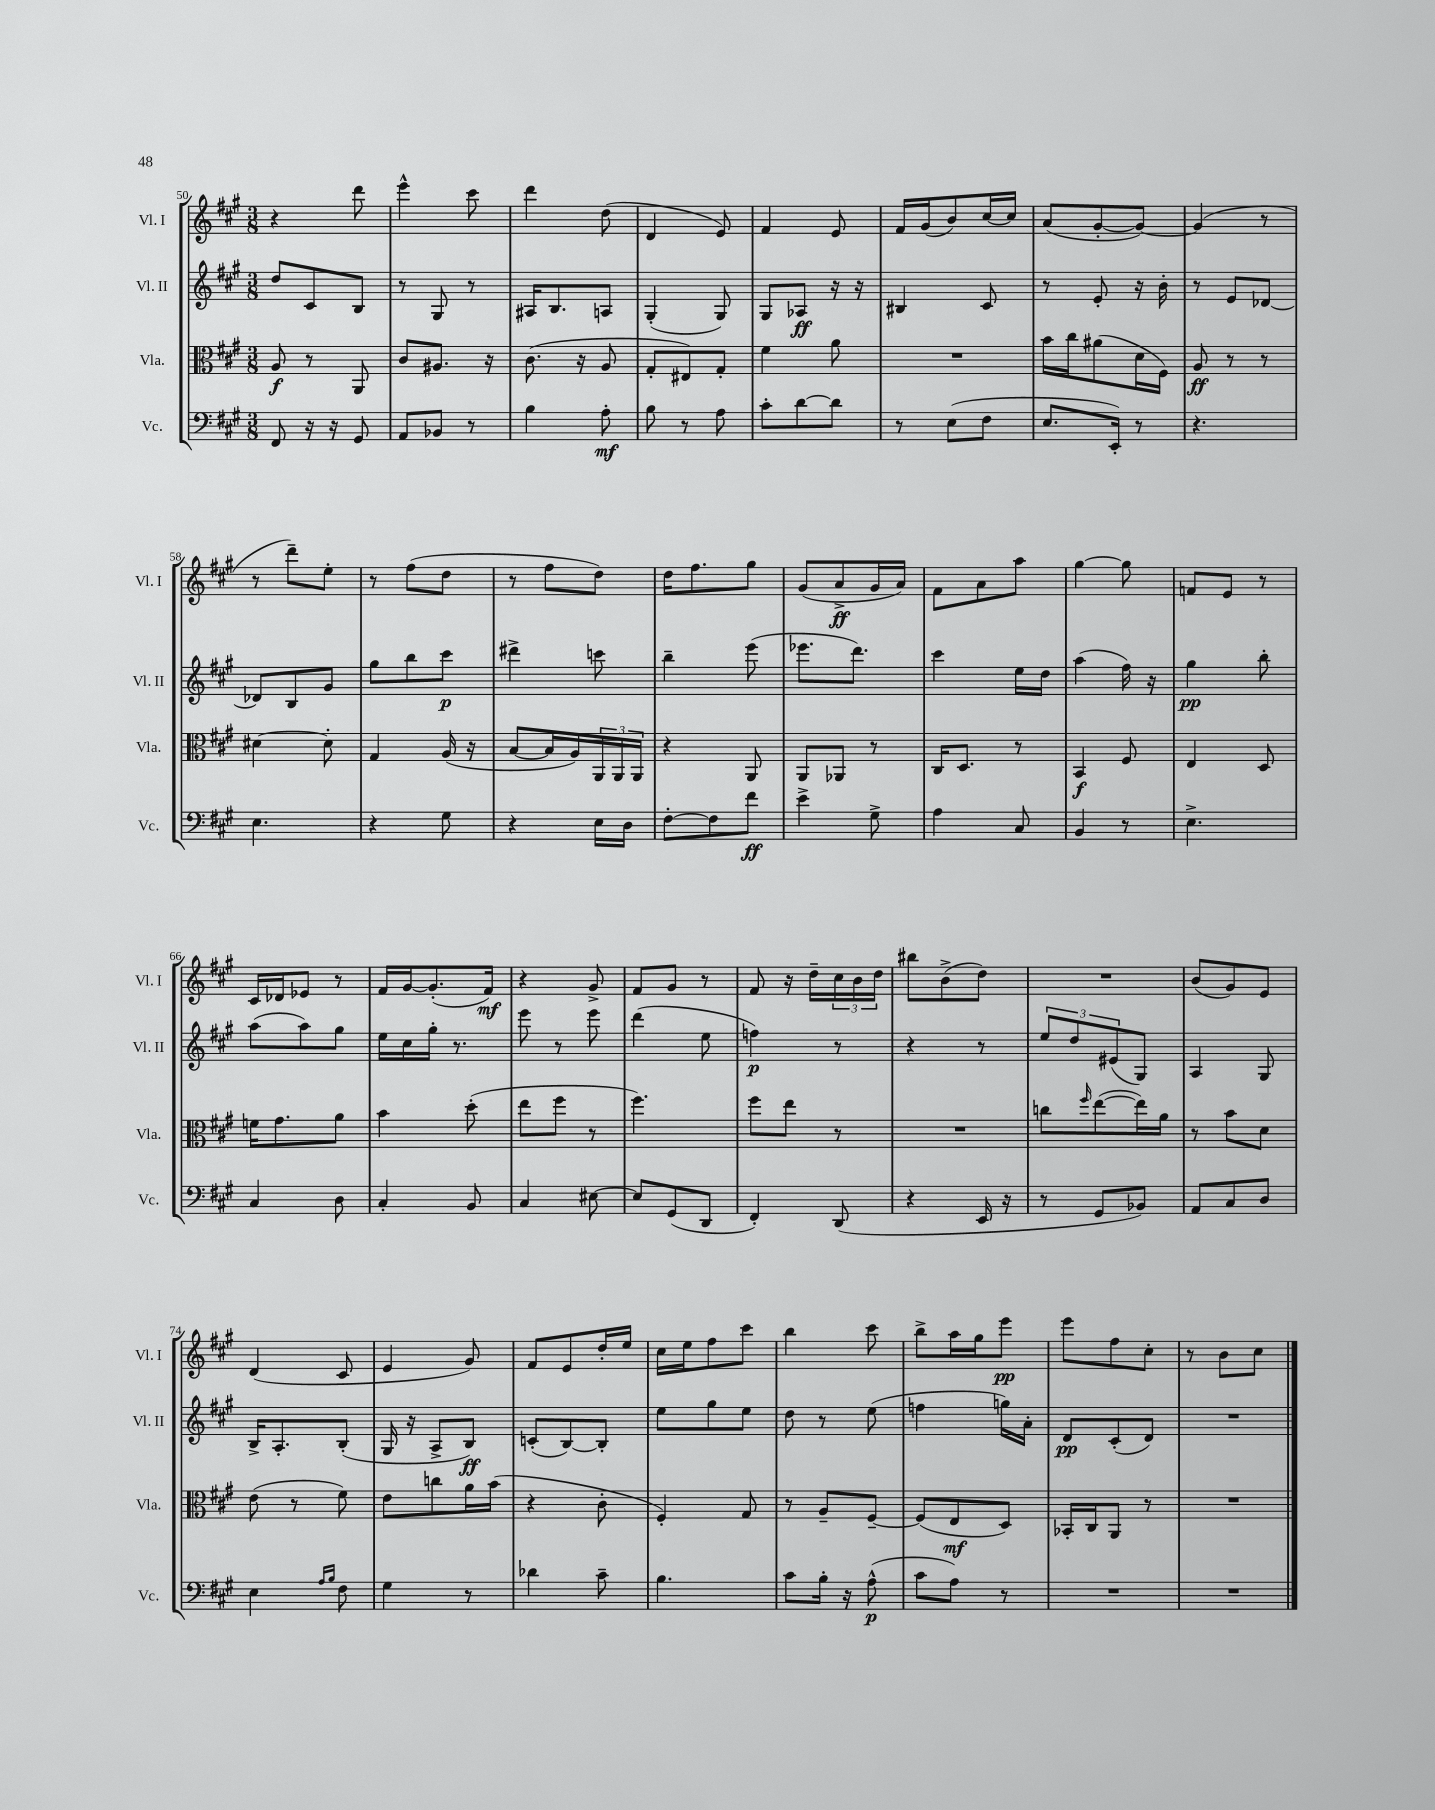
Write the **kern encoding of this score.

**kern	**dynam	**kern	**dynam	**kern	**dynam	**kern	**dynam
*part4	*part4	*part3	*part3	*part2	*part2	*part1	*part1
*staff4	*staff4	*staff3	*staff3	*staff2	*staff2	*staff1	*staff1
*I"Vc.	*	*I"Vla.	*	*I"Vl. II	*	*I"Vl. I	*
*I'Vc.	*	*I'Vla.	*	*I'Vl. II	*	*I'Vl. I	*
*clefF4	*	*clefC3	*	*clefG2	*	*clefG2	*
*k[f#c#g#]	*	*k[f#c#g#]	*	*k[f#c#g#]	*	*k[f#c#g#]	*
*M3/8	*	*M3/8	*	*M3/8	*	*M3/8	*
=50	=50	=50	=50	=50	=50	=50	=50
8FF#/	.	8A/	f	8dd/L	.	4r	.
16r	.	8r	.	8c#/	.	.	.
16r	.	.	.	.	.	.	.
8GG#/	.	8AA/	.	8B/J	.	8ddd\	.
=51	=51	=51	=51	=51	=51	=51	=51
8AA/L	.	8c#/L	.	8r	.	4eee^^\	.
8BB-X/J	.	8.A#X/J	.	8G#/	.	.	.
8r	.	.	.	8r	.	8ccc#\	.
.	.	16r	.	.	.	.	.
=52	=52	=52	=52	=52	=52	=52	=52
4B\	.	(8.c#\	.	16A#X/KL	.	4ddd\	.
.	.	.	.	8.B/	.	.	.
.	.	16r	.	.	.	.	.
8A'\	mf	8A/	.	8An/J	.	(8dd\	.
=53	=53	=53	=53	=53	=53	=53	=53
8B\	.	8G#'/L	.	(4G#'/	.	4d/	.
8r	.	8E#X/)	.	.	.	.	.
8A\	.	8G#'/J	.	8G#/)	.	8e/)	.
=54	=54	=54	=54	=54	=54	=54	=54
8c#'\L	.	4f#\	.	8G#/L	.	4f#/	.
[8d\	.	.	.	8A-X/J	ff	.	.
8d\J]	.	8a\	.	16r	.	8e/	.
.	.	.	.	16r	.	.	.
=55	=55	=55	=55	=55	=55	=55	=55
8r	.	4.r	.	4B#X/	.	16f#/LL	.
.	.	.	.	.	.	(16g#/J	.
(8E\L	.	.	.	.	.	8b/)	.
8F#\J	.	.	.	8c#/	.	[16cc#/L	.
.	.	.	.	.	.	16cc#/JJ]	.
=56	=56	=56	=56	=56	=56	=56	=56
8.E/L	.	16b\LL	.	8r	.	(8a/L	.
.	.	16cc#\J	.	.	.	.	.
.	.	(8a#X\	.	8e'/	.	[8g#'/	.
16EE'/Jk)	.	.	.	.	.	.	.
8r	.	16d\L	.	16r	.	8g#/J_)	.
.	.	16F#\JJ)	.	16b'\	.	.	.
=57	=57	=57	=57	=57	=57	=57	=57
4.r	.	8A/	ff	8r	.	(4g#/]	.
.	.	8r	.	8e/L	.	.	.
.	.	8r	.	[8d-X/J	.	8r	.
!!LO:LB:g=z
=58	=58	=58	=58	=58	=58	=58	=58
4.E\	.	[4d#X\	.	8d-X/L]	.	8r	.
.	.	.	.	8B/	.	8ddd~\L)	.
.	.	8d#'\]	.	8g#/J	.	8ee'\J	.
=59	=59	=59	=59	=59	=59	=59	=59
4r	.	4G#/	.	8gg#\L	.	8r	.
.	.	.	.	8bb\	.	(8ff#\L	.
8G#\	.	(16A/	.	8ccc#\J	p	8dd\J	.
.	.	16r	.	.	.	.	.
=60	=60	=60	=60	=60	=60	=60	=60
4r	.	[8B/L	.	4ddd#X^\	.	8r	.
.	.	16B/L]	.	.	.	8ff#\L	.
.	.	16A/)	.	.	.	.	.
16E\LL	.	24AA/	.	8cccn\	.	8dd\J)	.
.	.	24AA/	.	.	.	.	.
16D\JJ	.	.	.	.	.	.	.
.	.	24AA/JJ	.	.	.	.	.
=61	=61	=61	=61	=61	=61	=61	=61
[8F#'\L	.	4r	.	4bb~\	.	16dd\KL	.
.	.	.	.	.	.	8.ff#\	.
8F#\]	.	.	.	.	.	.	.
8f#\J	ff	8AA/	.	(8eee\	.	8gg#\J	.
=62	=62	=62	=62	=62	=62	=62	=62
4e^\	.	8AA/L	.	8.eee-X\L	.	(8g#/L	.
.	.	8AA-X/J	.	.	.	8a^/	ff
.	.	.	.	8.ddd\J)	.	.	.
8G#^\	.	8r	.	.	.	16g#/L	.
.	.	.	.	.	.	16a/JJ)	.
=63	=63	=63	=63	=63	=63	=63	=63
4A\	.	16C#/KL	.	4ccc#\	.	8f#\L	.
.	.	8.D/J	.	.	.	.	.
.	.	.	.	.	.	8a\	.
8C#/	.	8r	.	16ee\LL	.	8aa\J	.
.	.	.	.	16dd\JJ	.	.	.
=64	=64	=64	=64	=64	=64	=64	=64
4BB/	.	4BB/	f	(4aa\	.	[4gg#\	.
8r	.	8F#/	.	16ff#\)	.	8gg#\]	.
.	.	.	.	16r	.	.	.
=65	=65	=65	=65	=65	=65	=65	=65
4.E^\	.	4E/	.	4gg#\	pp	8fn/L	.
.	.	.	.	.	.	8e/J	.
.	.	8D/	.	8bb'\	.	8r	.
!!LO:LB:g=z
=66	=66	=66	=66	=66	=66	=66	=66
4C#/	.	16fn\KL	.	(8aa\L	.	16c#/LL	.
.	.	8.g#\	.	.	.	16d-X/J	.
.	.	.	.	8aa\)	.	8e-X/J	.
8D\	.	8a\J	.	8gg#\J	.	8r	.
=67	=67	=67	=67	=67	=67	=67	=67
4C#'/	.	4b\	.	16ee\LL	.	16f#/LL	.
.	.	.	.	16cc#\	.	[16g#/J	.
.	.	.	.	16gg#'\JJ	.	(8.g#'/]	.
.	.	.	.	8.r	.	.	.
8BB/	.	(8dd'\	.	.	.	.	.
.	.	.	.	.	.	16f#/Jk)	mf
=68	=68	=68	=68	=68	=68	=68	=68
4C#/	.	8ee\L	.	8eee\	.	4r	.
.	.	8ff#\J	.	8r	.	.	.
[8E#X\	.	8r	.	8eee\	.	8g#^/	.
=69	=69	=69	=69	=69	=69	=69	=69
8E#/L]	.	4.ff#\)	.	(4ddd\	.	8f#/L	.
(8GG#/	.	.	.	.	.	8g#/J	.
8DD/J	.	.	.	8ee\	.	8r	.
=70	=70	=70	=70	=70	=70	=70	=70
4FF#'/)	.	8ff#\L	.	4ffn\)	p	8f#/	.
.	.	8ee\J	.	.	.	16r	.
.	.	.	.	.	.	16dd~\LL	.
(8DD/	.	8r	.	8r	.	24cc#\	.
.	.	.	.	.	.	24b\	.
.	.	.	.	.	.	24dd\JJ	.
=71	=71	=71	=71	=71	=71	=71	=71
4r	.	4.r	.	4r	.	8bb#X\L	.
.	.	.	.	.	.	(8b^\	.
16EE/	.	.	.	8r	.	8dd\J)	.
16r	.	.	.	.	.	.	.
=72	=72	=72	=72	=72	=72	=72	=72
8r	.	8ccn\L	.	12ee/L	.	4.r	.
.	.	.	.	12dd/	.	.	.
.	.	16qqff#/	.	.	.	.	.
8GG#/L	.	([8ee\	.	.	.	.	.
.	.	.	.	(12e#X/	.	.	.
8BB-X/J)	.	16ee\L])	.	8G#/J)	.	.	.
.	.	16a\JJ	.	.	.	.	.
=73	=73	=73	=73	=73	=73	=73	=73
8AA/L	.	8r	.	4A/	.	(8b/L	.
8C#/	.	8b\L	.	.	.	8g#/)	.
8D/J	.	8d\J	.	8G#/	.	8e/J	.
!!LO:LB:g=z
=74	=74	=74	=74	=74	=74	=74	=74
4E\	.	(8e\	.	16B^/KL	.	(4d/	.
.	.	.	.	8.A'/	.	.	.
.	.	8r	.	.	.	.	.
16qqA/LL	.	.	.	.	.	.	.
16qqB/JJ	.	.	.	.	.	.	.
8F#\	.	8f#\)	.	(8B'/J	.	8c#/	.
=75	=75	=75	=75	=75	=75	=75	=75
4G#\	.	8e\L	.	16G#/	.	4e/	.
.	.	.	.	16r	.	.	.
.	.	8ccn\	.	8A^/L	.	.	.
8r	.	16a\L	.	8B/J)	ff	8g#/)	.
.	.	(16b\JJ	.	.	.	.	.
=76	=76	=76	=76	=76	=76	=76	=76
4d-X\	.	4r	.	(8cn'/L	.	8f#/L	.
.	.	.	.	[8B/)	.	8e/	.
8c#~\	.	8c#'\	.	8B'/J]	.	16dd'/L	.
.	.	.	.	.	.	16ee/JJ	.
=77	=77	=77	=77	=77	=77	=77	=77
4.B\	.	4F#'/)	.	8ee\L	.	16cc#\LL	.
.	.	.	.	.	.	16ee\J	.
.	.	.	.	8gg#\	.	8ff#\	.
.	.	8G#/	.	8ee\J	.	8ccc#\J	.
=78	=78	=78	=78	=78	=78	=78	=78
8c#\L	.	8r	.	8dd\	.	4bb\	.
16B'\Jk	.	8A~/L	.	8r	.	.	.
16r	.	.	.	.	.	.	.
(8A^^\	p	[8F#~/J	.	(8ee\	.	8ccc#\	.
=79	=79	=79	=79	=79	=79	=79	=79
8c#\L	.	(8F#/L]	.	4ffn\	.	8bb^\L	.
8A\J)	.	8E/	mf	.	.	16aa\L	.
.	.	.	.	.	.	16gg#\J	.
8r	.	8D/J)	.	16ggn\LL)	.	8eee\J	pp
.	.	.	.	16a'\JJ	.	.	.
=80	=80	=80	=80	=80	=80	=80	=80
4.r	.	16BB-X'/LL	.	8d/L	pp	8eee\L	.
.	.	16C#/J	.	.	.	.	.
.	.	8AA/J	.	(8c#'/	.	8ff#\	.
.	.	8r	.	8d/J)	.	8cc#'\J	.
=81	=81	=81	=81	=81	=81	=81	=81
4.r	.	4.r	.	4.r	.	8r	.
.	.	.	.	.	.	8b\L	.
.	.	.	.	.	.	8cc#\J	.
==	==	==	==	==	==	==	==
*-	*-	*-	*-	*-	*-	*-	*-
